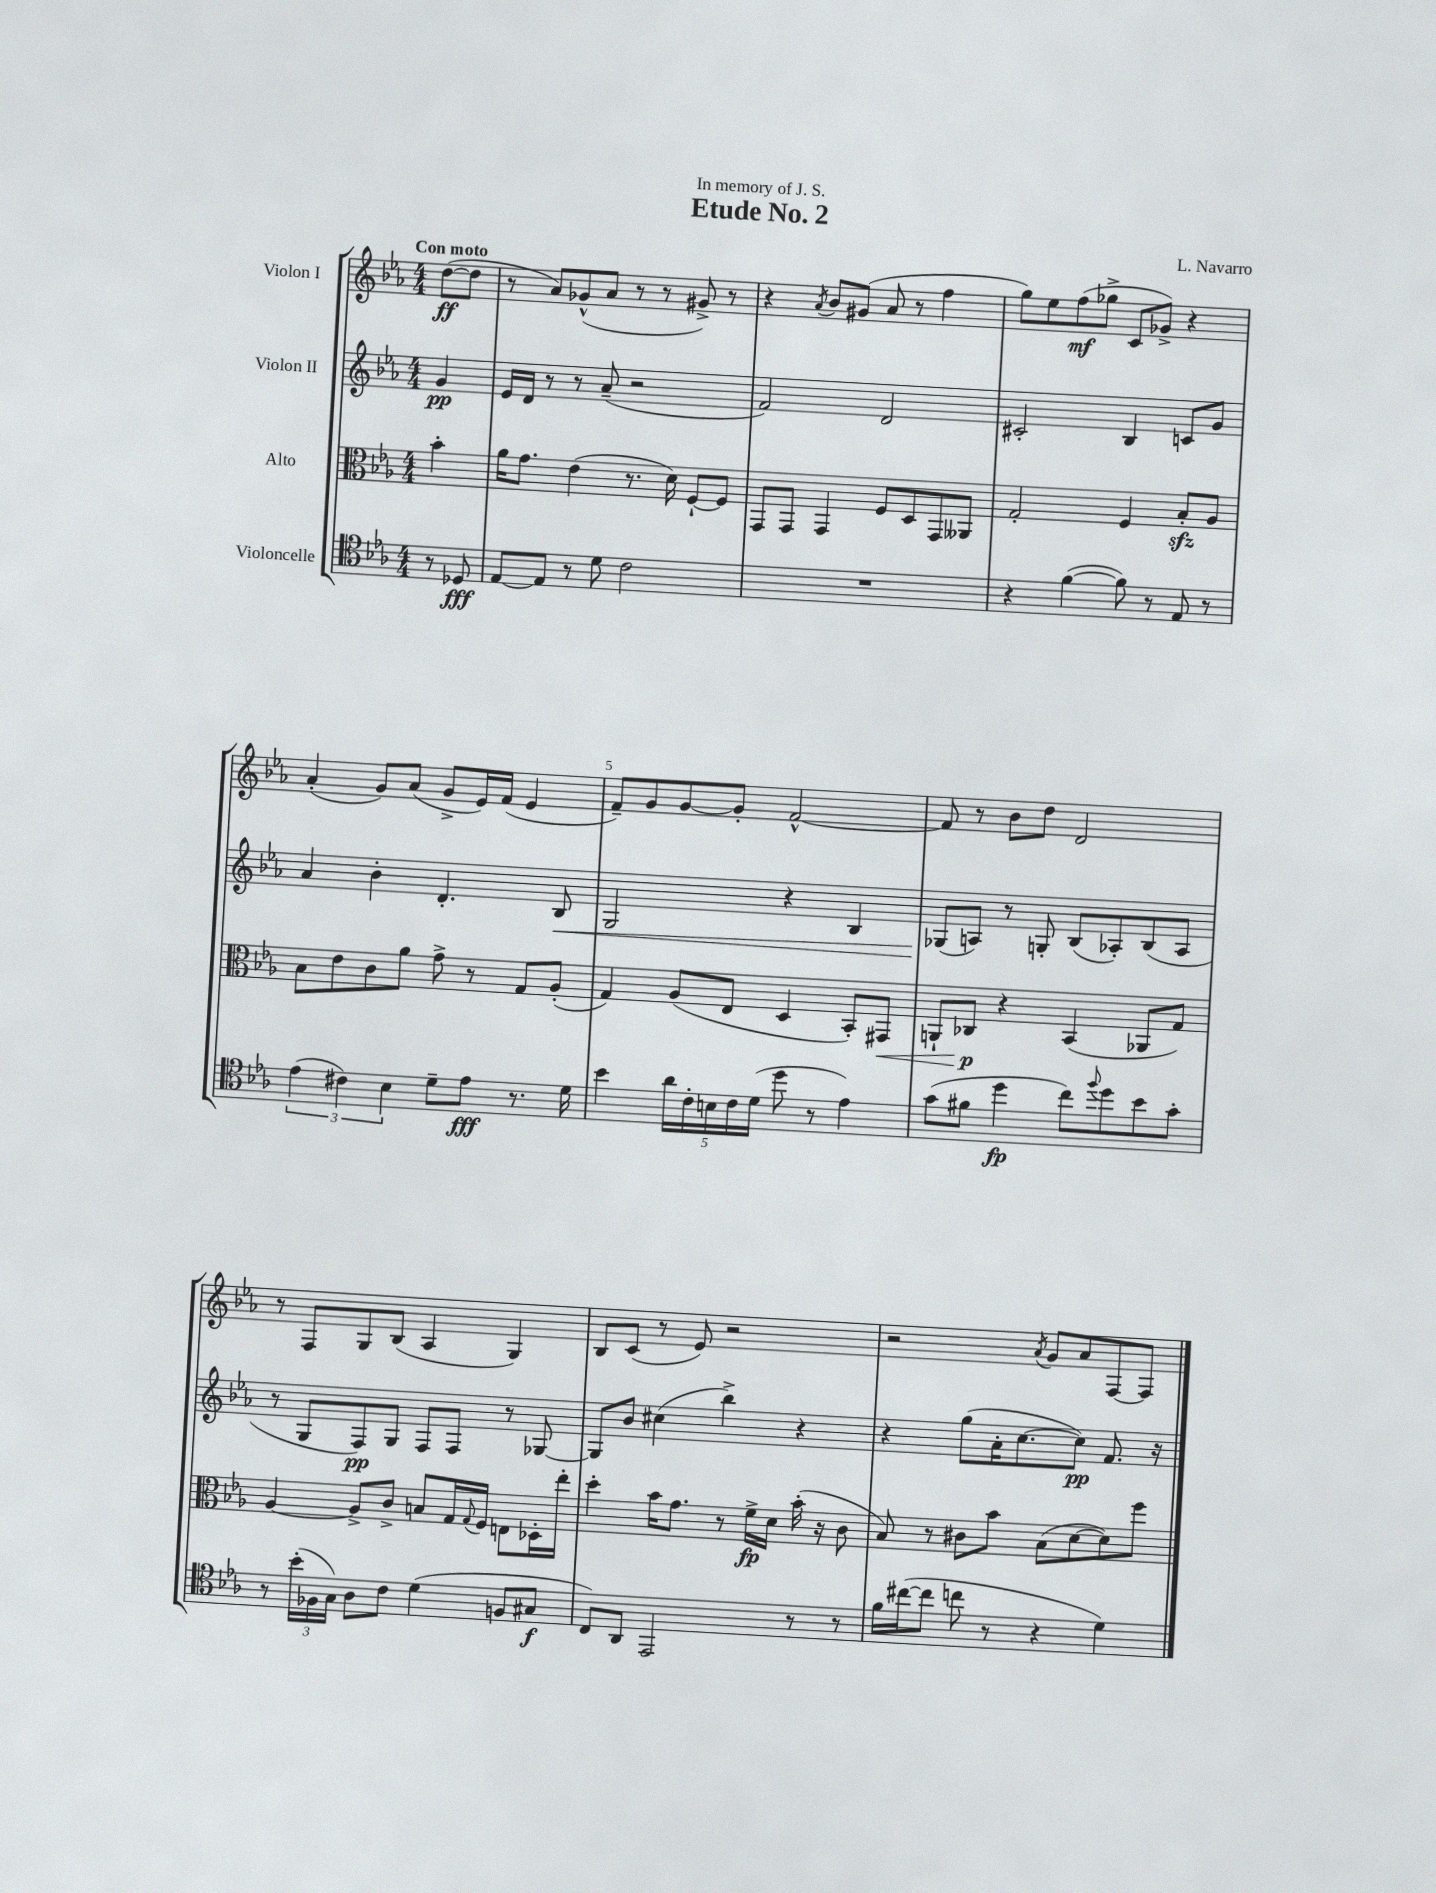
\header { title = "Etude No. 2" composer = "L. Navarro" dedication = "In memory of J. S." }
<<
\new StaffGroup <<
\new Staff = "s0" \with { instrumentName = "Violon I" } {
    \clef treble \key ees \major \numericTimeSignature \time 4/4 \partial 4 \tempo "Con moto"
    d''8~\ff( d''8 |
    r8 aes'8) ges'8-^( aes'8 r8 r8 gis'8->) r8 |
    r4 \acciaccatura { aes'8 } bes'8 gis'8( aes'8 r8 f''4 |
    g''8) ees''8 f''8\mf( ges''8-> c'8 ges'8->) r4 |
    aes'4-.( g'8) aes'8( g'8-> ees'16) f'16( ees'4 |
    f'8--) g'8 g'8~ g'8-. f'2~-^ |
    f'8 r8 bes'8 d''8 d'2 |
    r8 f8 g8 bes8( aes4 g4) |
    bes8 c'8( r8 ees'8) r2 |
    r2 \acciaccatura { aes'8 } g'8 aes'8 f8~ f8 \bar "|." |
}
\new Staff = "s1" \with { instrumentName = "Violon II" } {
    \clef treble \key ees \major \numericTimeSignature \time 4/4 \partial 4
    g'4\pp |
    ees'16 d'16 r8 r8 aes'8--( r2 |
    f'2) d'2 |
    cis'2-. bes4 c'8 g'8 |
    aes'4 bes'4-. d'4.-. bes8\< |
    g2 r4 bes4 |
    ges8\!( a8) r8 g8-. bes8( aes8-.) bes8( aes8 |
    r8 g8 f8\pp) g8 f8 f8 r8 ges8~ |
    ges8 bes'8 cis''4( bes''4->) r4 |
    r4 g''8( aes'16-. c''8.~ c''8\pp) f'8. r16 \bar "|." |
}
\new Staff = "s2" \with { instrumentName = "Alto" } {
    \clef alto \key ees \major \numericTimeSignature \time 4/4 \partial 4
    bes'4-. |
    aes'16 g'8. ees'4( r8. d'16) f8~-! f8 |
    g,8 g,8 g,4 f8 d8 g,8 aeses,8 |
    g2-. f4 bes8-.\sfz aes8 |
    bes8 ees'8 c'8 aes'8 g'8-> r8 g8 aes8-.( |
    g4) aes8( ees8 d4 bes,8-.) gis,8\< |
    a,8-! ces8\p\! r4 bes,4( aes,8 g8) |
    aes4~ aes8-> c'8-> b8 g16 \appoggiatura { g8 } f16 e8 des16-. ees''16-. |
    d''4-. bes'16 g'8. r8 f'16->\fp d'16 bes'16-.( r16 c'8 |
    bes8) r8 cis'8 bes'8 bes8( d'8~ d'8) f''8 \bar "|." |
}
\new Staff = "s3" \with { instrumentName = "Violoncelle" } {
    \clef tenor \key ees \major \numericTimeSignature \time 4/4 \partial 4
    r8 des8\fff |
    ees8~ ees8 r8 d'8 c'2 |
    R1 |
    r4 f'4~( f'8) r8 ees8 r8 |
    \tuplet 3/2 { ees'4( cis'4) bes4 } d'8-- ees'8\fff r8. d'16 |
    bes'4 \tuplet 5/4 { aes'16 c'16-. b16 c'16 d'16( } d''8 r8 ees'4) |
    g'8( fis'8 d''4\fp c''8) \appoggiatura { f''8 } d''8 bes'8 g'8-. |
    r8 \tuplet 3/2 { bes'16-.( fes16 g16) } aes8 c'8 d'4( f8 gis8\f |
    c8) aes,8 ees,2 r8 r8 |
    f'16 cis''16~( cis''8 c''8 r8 r4 d'4) \bar "|." |
}
>>
>>
\layout { \context { \Score \override BarNumber.break-visibility = ##(#f #t #t) barNumberVisibility = #(every-nth-bar-number-visible 5) } }
